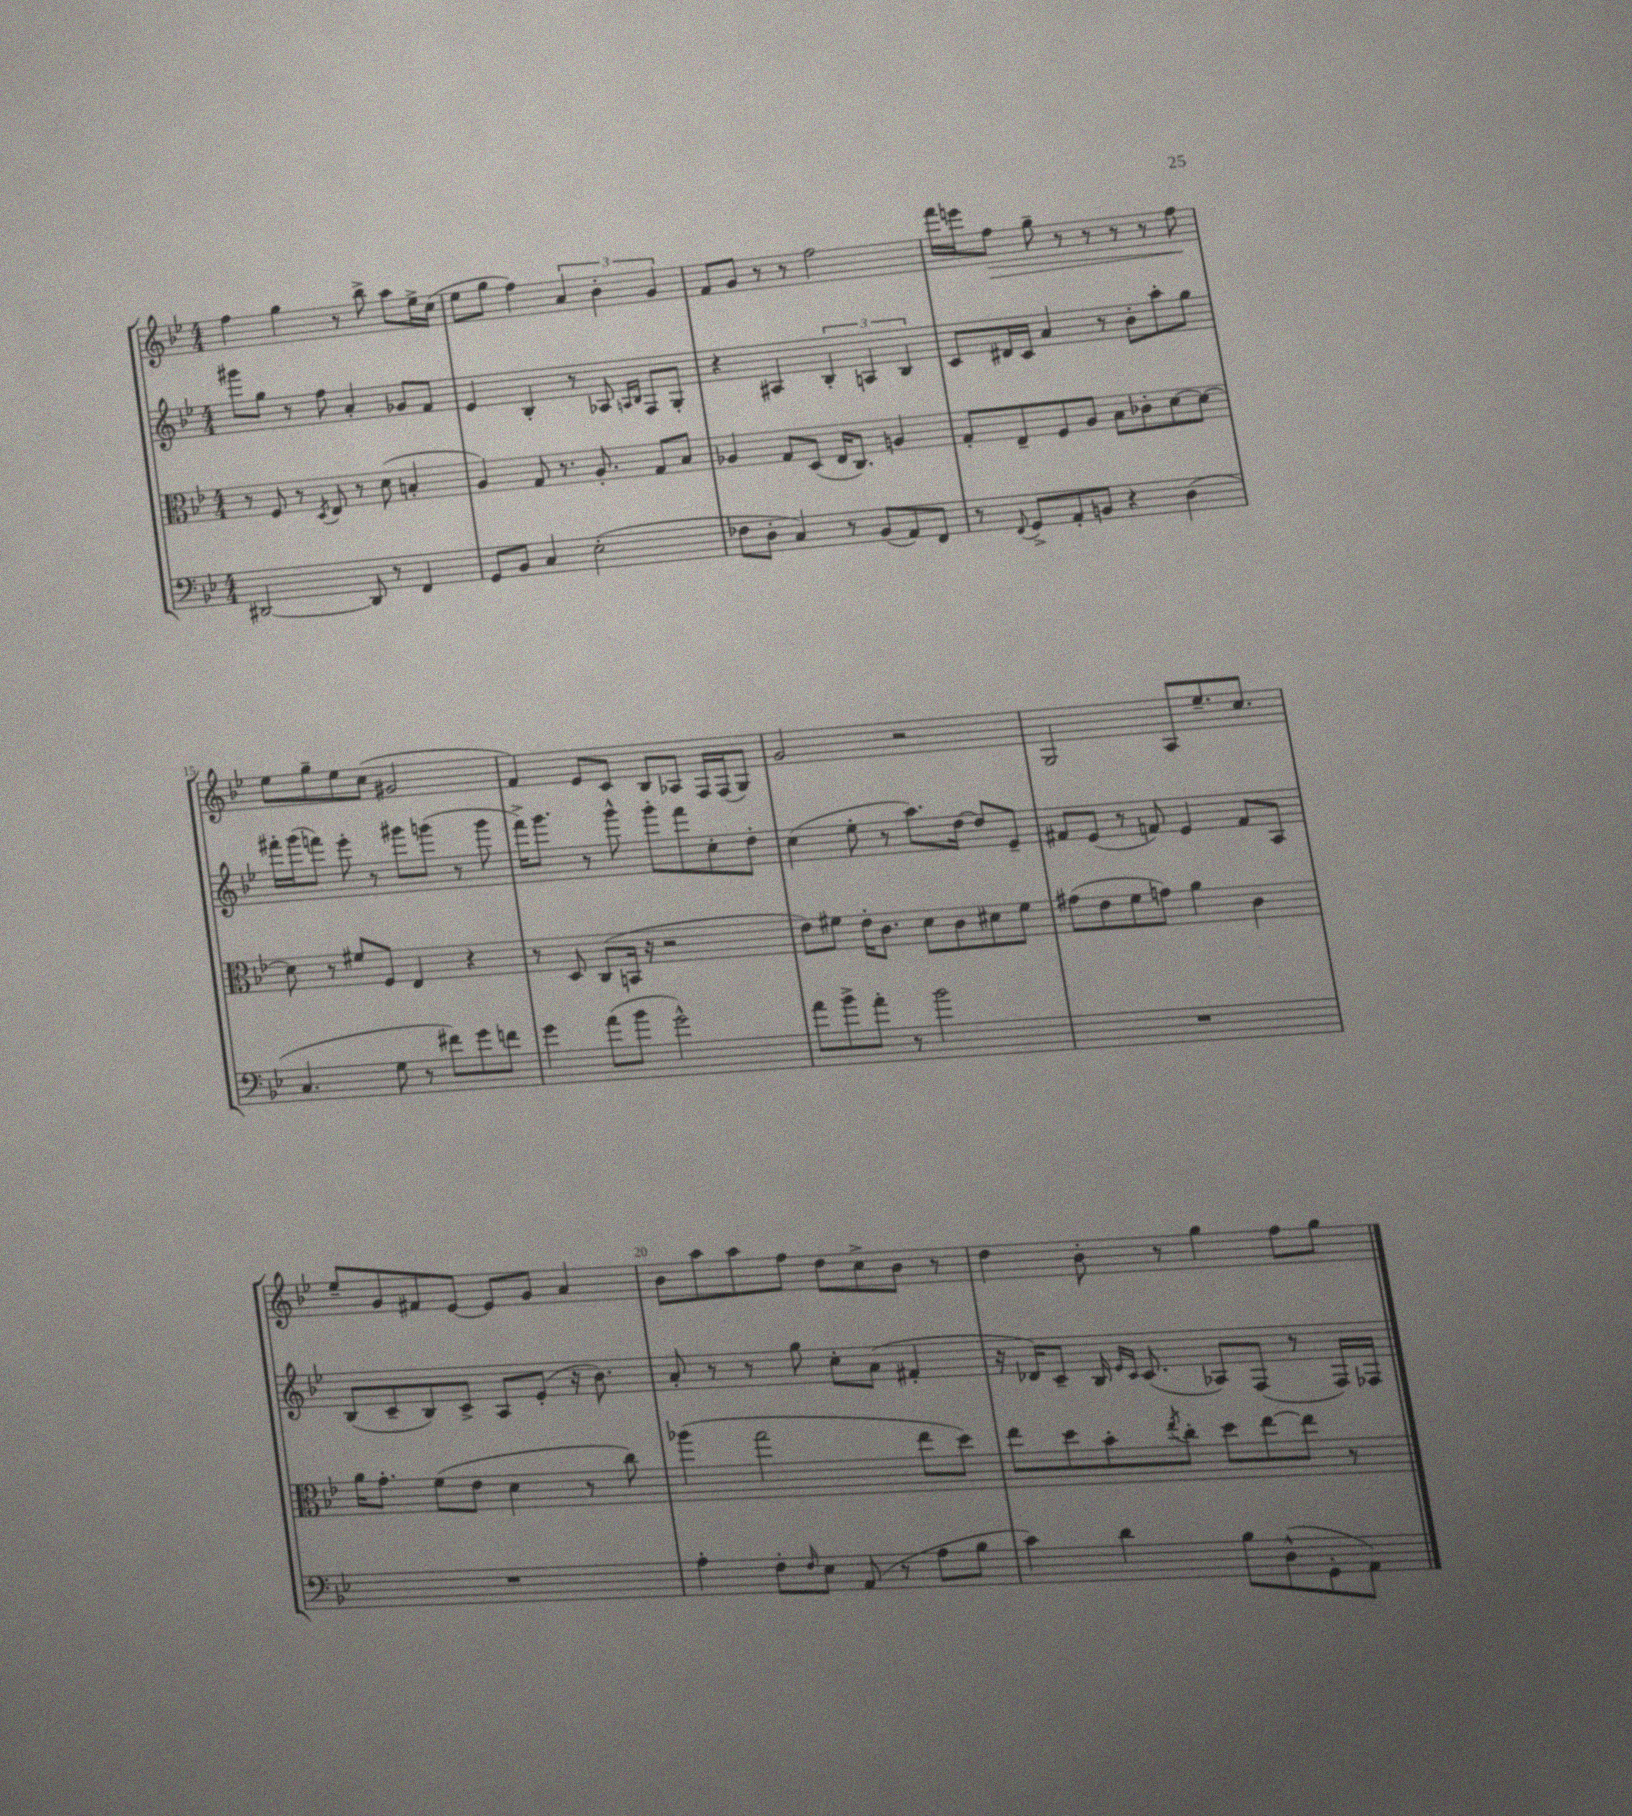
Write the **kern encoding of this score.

**kern	**kern	**kern	**kern
*staff4	*staff3	*staff2	*staff1
*clefF4	*clefC3	*clefG2	*clefG2
*k[b-e-]	*k[b-e-]	*k[b-e-]	*k[b-e-]
*M4/4	*M4/4	*M4/4	*M4/4
[2DD#	8r	8ggg#	4ff
.	8F	8gg	.
.	8r	8r	4gg
.	8qD	.	.
.	8E-	8ff	.
8DD#]	8r	4a'	8r
8r	(8d	.	8bb-^
4FF	4B'	8g-	8aa
.	.	8f	16ee-^
.	.	.	(16cc
=	=	=	=
8GG	4A)	4e-	8ee-
8BB-	.	.	8gg
4C	8G	4B-'	4ff)
.	8.r	.	.
(2E-'	.	8r	6a
.	8.A'	.	.
.	.	8A-	.
.	.	.	6b-'
.	.	16qqA	.
.	.	16qqB-	.
.	8G	8F	.
.	.	.	6g
.	8B-	8G'	.
=	=	=	=
8F-	4A-	4r	8f
8D'	.	.	8g
4C)	8G	4A#	8r
.	(8D	.	8r
8r	16E-	6B-'	2ff
.	8.C)	.	.
(8BB-	.	.	.
.	.	6A	.
8AA)	4A	.	.
.	.	6B-	.
8FF	.	.	.
=	=	=	=
8r	8G'	8c	16fff
.	.	.	16eee
8qqFF	.	.	.
8GG^	8E-~	16d#	8ff
.	.	16c	.
8AA'	8F	4a	8gg~
8BB	8A	.	8r
4r	8B-	8r	8r
.	8c-'	8b-'	8r
(4D	[8d	8aa'	8r
.	8d_	8gg	8ff
=	=	=	=
4.C	8d]	16fff#'	8ee-
.	.	(16ggg	.
.	8r	8fff)	8gg~
.	8f#	8eee-'	8ee-
8G	8F	8r	(8cc
8r	4E-	8ggg#	2g#
8f#)	.	(8ggg	.
8g	4r	8r	.
8f	.	8ggg	.
=	=	=	=
4g	8r	16fff^)	4f)
.	.	8.ggg	.
.	8D	.	.
(8a	(8C	8r	8e-
8b-	16BB	8ggg^^	8c
.	16r	.	.
2g^^)	2r	8ggg'	8B-
.	.	8fff	8A-
.	.	8cc'	16F
.	.	.	(16F
.	.	8dd'	8G)
=	=	=	=
8a	8e-)	(4cc	2g
8b-^	8f#	.	.
8a'	16e-'	8ee-'	.
.	8.c	.	.
8r	.	8r	.
2b-	8d	8.aa)	2r
.	8c	.	.
.	.	[16dd	.
.	8d#	8dd]	.
.	8f#	8e-~	.
=	=	=	=
1r	(8g#	8f#	2G
.	8e-	(8e-	.
.	8f	8r	.
.	8g)	8f)	.
.	4a	4e-	8A
.	.	.	8.ee-~
.	4c	8f	.
.	.	.	8.cc
.	.	8A	.
=	=	=	=
1r	16a	(8B-	8ee-~
.	8.g'	.	.
.	.	8c~	8g
.	(8f	8B-)	8f#
.	8e-	8c^	[8e-
.	4d	8A	8e-]
.	.	(8e-'	8g
.	8r	16r	4a
.	.	8.b-)	.
.	8cc)	.	.
=	=	=	=
4A'	(4aa-	8a'	8b-
.	.	8r	8aa
8F'	2gg	8r	8aa
16qqF	.	.	.
8E-	.	8gg	8ff
(8AA	.	8cc'	8dd
8r	.	(8a	8cc^
8A	8ee-	4f#'	8b-
8B-	8dd)	.	8r
=	=	=	=
4c)	8ee-	16r	4dd
.	.	16d-)	.
.	8dd	8c~	.
4d	8b-'	16B-	8b-'
.	.	16qqe-	.
.	.	16qqc	.
.	.	(8.c	.
.	8qee-	.	.
.	8cc'	.	8r
8B-	8dd	8A-)	4gg
(8D^^	[8ee-	(8F	.
8GG'	8ee-]	8r	8ff
8AA)	8r	16F)	8gg
.	.	16F-	.
==	==	==	==
*-	*-	*-	*-
